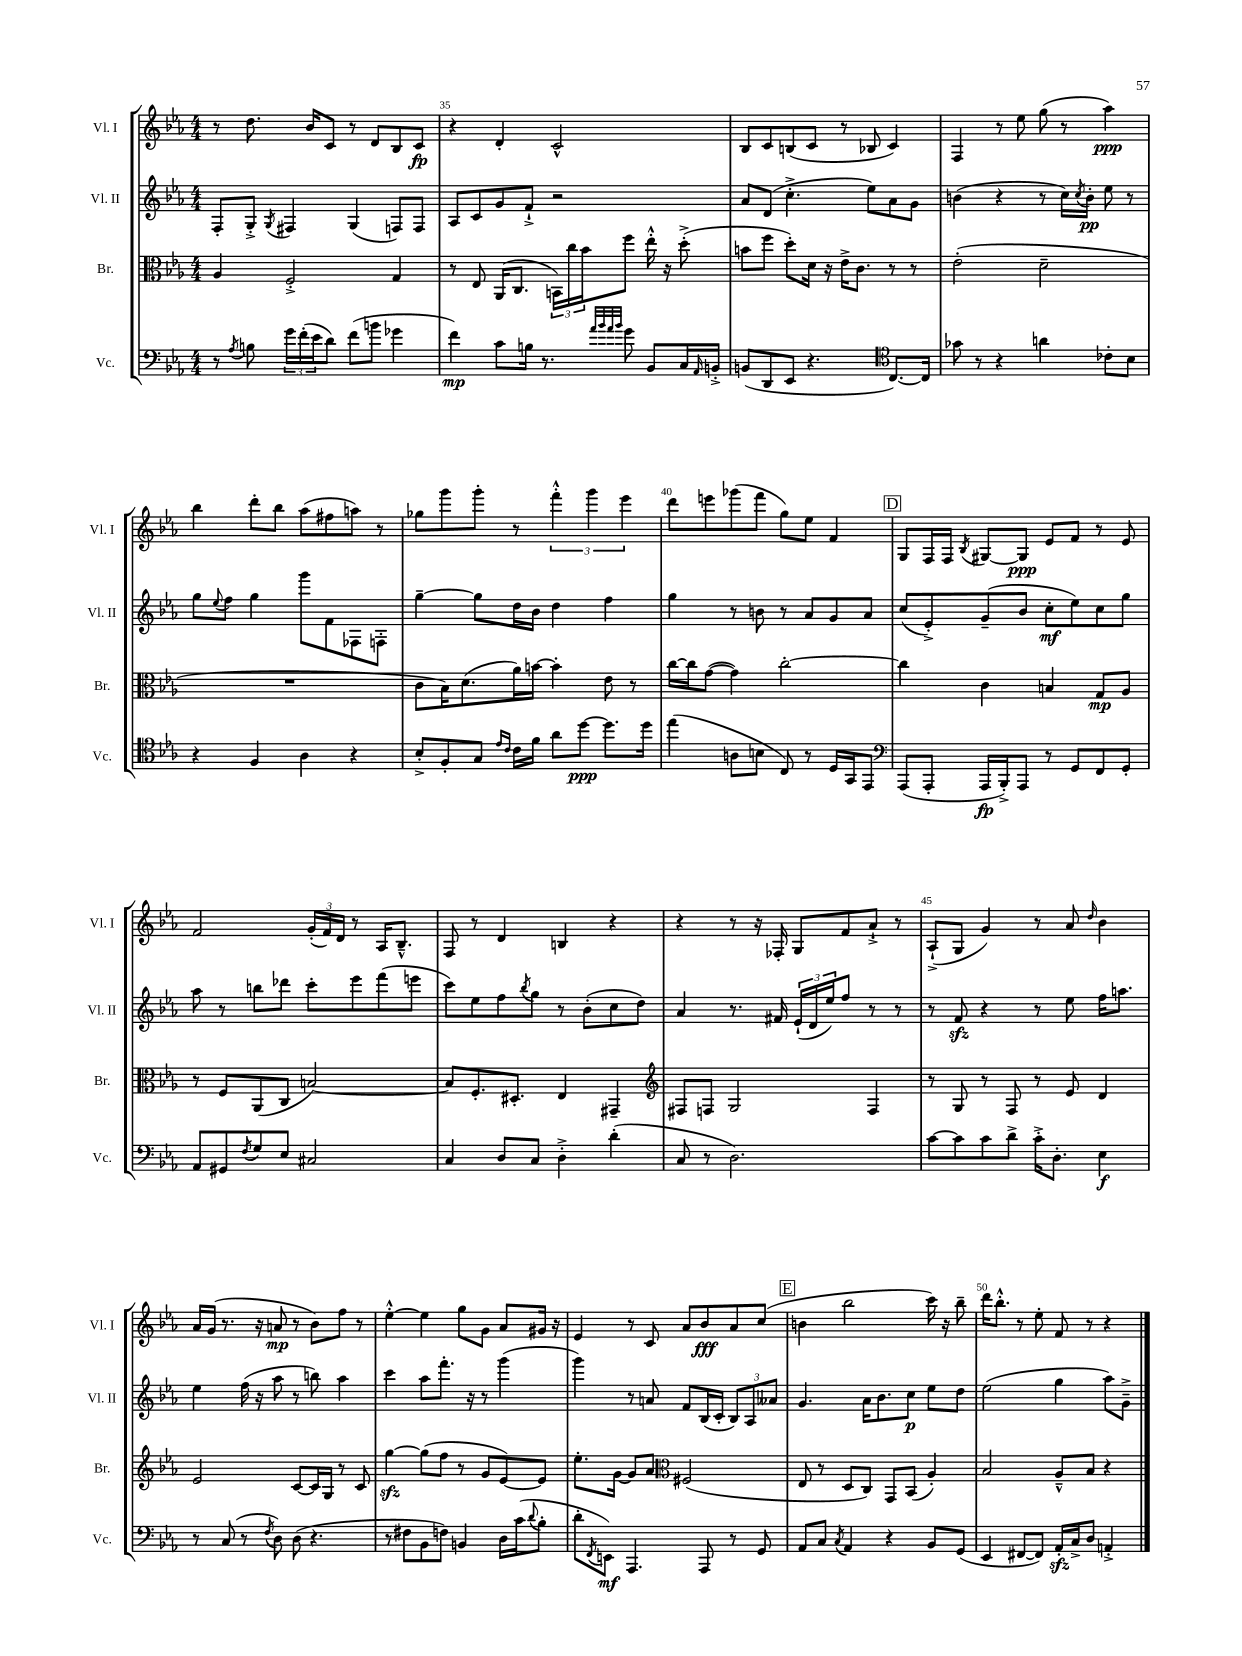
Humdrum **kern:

**kern	**dynam	**kern	**dynam	**kern	**dynam	**kern	**dynam
*part4	*part4	*part3	*part3	*part2	*part2	*part1	*part1
*staff4	*staff4	*staff3	*staff3	*staff2	*staff2	*staff1	*staff1
*I"Vc.	*	*I"Br.	*	*I"Vl. II	*	*I"Vl. I	*
*I'Vc.	*	*I'Br.	*	*I'Vl. II	*	*I'Vl. I	*
*clefF4	*	*clefC3	*	*clefG2	*	*clefG2	*
*k[b-e-a-]	*	*k[b-e-a-]	*	*k[b-e-a-]	*	*k[b-e-a-]	*
*M4/4	*	*M4/4	*	*M4/4	*	*M4/4	*
=34	=34	=34	=34	=34	=34	=34	=34
8r	.	4A-/	.	8F'/L	.	8r	.
8qA-/	.	.	.	.	.	.	.
8Bn\	.	.	.	8G'^/J	.	8.dd\	.
.	.	.	.	8qG/	.	.	.
24g\LL	.	2F'^/	.	4F#X/	.	.	.
(24f'\	.	.	.	.	.	.	.
.	.	.	.	.	.	16b-/KL	.
24e-\J	.	.	.	.	.	.	.
8d\J)	.	.	.	.	.	8c/J	.
(8f\L	.	.	.	(4G/	.	8r	.
8bn\J	.	.	.	.	.	8d/L	.
4g-X\	.	4G/	.	8Fn/L)	.	8B-/	.
.	.	.	.	8F/J	.	8c/J	fp
=35	=35	=35	=35	=35	=35	=35	=35
4f\)	mp	8r	.	8A-/L	.	4r	.
.	.	8E-/	.	8c/	.	.	.
8c\L	.	(16AA-/KL	.	8g/	.	4d'/	.
.	.	8.C/J	.	.	.	.	.
16Bn\Jk	.	.	.	8f`^/J	.	.	.
8.r	.	.	.	.	.	.	.
.	.	24BBn\LL)	.	2r	.	2c^^/	.
.	.	24cc\	.	.	.	.	.
.	.	24b-\J	.	.	.	.	.
32qqa-/LLL	.	.	.	.	.	.	.
32qqb-/	.	.	.	.	.	.	.
32qqa-/	.	.	.	.	.	.	.
32qqb-/JJJ	.	.	.	.	.	.	.
8g\	.	8ff\J	.	.	.	.	.
8BB-/L	.	16ee-'^^\	.	.	.	.	.
.	.	16r	.	.	.	.	.
16C/L	.	(8dd'^\	.	.	.	.	.
16qqAA-/	.	.	.	.	.	.	.
16BBn'^/JJ	.	.	.	.	.	.	.
=36	=36	=36	=36	=36	=36	=36	=36
(8BBn/L	.	8bn\L	.	8a-/L	.	8B-/L	.
8DD/	.	8ff\J	.	(8d/J	.	8c/	.
8EE-/J	.	8dd'\L)	.	4.cc'^\	.	(8Bn/	.
4.r	.	16d\Jk	.	.	.	8c/J	.
.	.	16r	.	.	.	.	.
.	.	16e-^\KL	.	.	.	8r	.
.	.	8.c\J	.	.	.	.	.
.	.	.	.	8ee-\L)	.	8B-X/	.
*clefC4	*	*	*	*	*	*	*
[8.C/L)	.	8r	.	8a-\	.	4c/)	.
.	.	8r	.	8g\J	.	.	.
16C/Jk]	.	.	.	.	.	.	.
=37	=37	=37	=37	=37	=37	=37	=37
8g-X\	.	(2e-'\	.	(4bn\	.	4F/	.
8r	.	.	.	.	.	.	.
4r	.	.	.	4r	.	8r	.
.	.	.	.	.	.	8ee-\	.
4an\	.	2d~\	.	8r	.	(8gg\	.
.	.	.	.	16cc\LL)	.	8r	.
.	.	.	.	8qcc/	.	.	.
.	.	.	.	16b'\JJ	pp	.	.
8c-X'\L	.	.	.	8ee-\	.	4aa-\)	ppp
8B-\J	.	.	.	8r	.	.	.
!!LO:LB:g=z
=38	=38	=38	=38	=38	=38	=38	=38
4r	.	1r	.	8gg\L	.	4bb-\	.
.	.	.	.	8qqee-/	.	.	.
.	.	.	.	8ff\J	.	.	.
4F/	.	.	.	4gg\	.	8ddd'\L	.
.	.	.	.	.	.	8bb-\J	.
4A-\	.	.	.	8ggg\L	.	(8aa-\L	.
.	.	.	.	8f\	.	8ff#X\	.
4r	.	.	.	8F-X\	.	8aan\J)	.
.	.	.	.	8Fn'\J	.	8r	.
=39	=39	=39	=39	=39	=39	=39	=39
8B-'^/L	.	8c\L	.	[4gg~\	.	8gg-X\L	.
8F'/	.	16B-\K)	.	.	.	8ggg\	.
.	.	(8.d\	.	.	.	.	.
8G/J	.	.	.	8gg\L]	.	8ggg'\J	.
16qqe-/LL	.	.	.	.	.	.	.
16qqc/JJ	.	.	.	.	.	.	.
16c\LL	.	16a-\L)	.	16dd\L	.	8r	.
16f\JJ	.	[16bn\JJ	.	16b-\JJ	.	.	.
8a-\L	.	4b'\]	.	4dd\	.	6fff'^^\	.
[8dd\J	ppp	.	.	.	.	.	.
.	.	.	.	.	.	6ggg\	.
8.dd\L]	.	8e-\	.	4ff\	.	.	.
.	.	.	.	.	.	6eee-\	.
.	.	8r	.	.	.	.	.
16dd\Jk	.	.	.	.	.	.	.
=40	=40	=40	=40	=40	=40	=40	=40
(4ee-\	.	[16cc\LL	.	4gg\	.	8ddd\L	.
.	.	16cc\J]	.	.	.	.	.
.	.	([8g\J	.	.	.	8eeen\	.
8An\L	.	4g\])	.	8r	.	(8ggg-X\	.
8Bn\J	.	.	.	8bn\	.	8fff\J	.
8C/)	.	[2cc'\	.	8r	.	8gg\L)	.
8r	.	.	.	8a-/L	.	8ee-\J	.
16D/LL	.	.	.	8g/	.	4f/	.
16GG/J	.	.	.	.	.	.	.
8EE-/J	.	.	.	8a-/J	.	.	.
!!LO:REH:place=s1:t=D
=41	=41	=41	=41	=41	=41	=41	=41
*clefF4	*	*	*	*	*	*	*
(8AAA-/L	.	4cc\]	.	(8cc/L	.	8G/L	.
8AAA-'/J	.	.	.	8e-'^/)	.	16F/L	.
.	.	.	.	.	.	16F/JJ	.
.	.	.	.	.	.	8qB-/	.
16AAA-/LL	fp	4c\	.	(8g~/	.	[8G#X/L	.
16BBB-'^/J)	.	.	.	.	.	.	.
8AAA-/J	.	.	.	8b-/J	.	8G#/J]	ppp
8r	.	4Bn/	.	8cc'\L	mf	8e-/L	.
8GG/L	.	.	.	8ee-\)	.	8f/J	.
8FF/	.	8G/L	mp	8cc\	.	8r	.
8GG'/J	.	8A-/J	.	8gg\J	.	8e-/	.
!!LO:LB:g=z
=42	=42	=42	=42	=42	=42	=42	=42
8AA-/L	.	8r	.	8aa-\	.	2f/	.
8GG#X/	.	8F/L	.	8r	.	.	.
8qF/	.	.	.	.	.	.	.
8G/	.	(8AA-/	.	8bbn\L	.	.	.
8E-/J	.	8C/J	.	8ddd-X\J	.	.	.
2C#X/	.	[2Bn/)	.	8ccc'\L	.	(24g'/LL	.
.	.	.	.	.	.	24f/)	.
.	.	.	.	.	.	24d/JJ	.
.	.	.	.	8eee-\	.	8r	.
.	.	.	.	(8fff\	.	16A-/KL	.
.	.	.	.	.	.	8.B-~^^/J	.
.	.	.	.	8eeen\J	.	.	.
=43	=43	=43	=43	=43	=43	=43	=43
4C/	.	8B/L]	.	8ccc\L)	.	8F/	.
.	.	8.F'/	.	8ee-\	.	8r	.
8D/L	.	.	.	8ff\	.	4d/	.
.	.	8.D#X'/J	.	.	.	.	.
.	.	.	.	8qbb-/	.	.	.
8C/J	.	.	.	8gg\J	.	.	.
4D'^\	.	4E-/	.	8r	.	4Bn/	.
.	.	.	.	(8b-'\L	.	.	.
(4d'\	.	4GG#X~/	.	8cc\	.	4r	.
.	.	.	.	8dd\J)	.	.	.
=44	=44	=44	=44	=44	=44	=44	=44
*	*	*clefG2	*	*	*	*	*
8C/	.	8F#X/L	.	4a-/	.	4r	.
8r	.	8Fn/J	.	.	.	.	.
2.D\)	.	2G/	.	8.r	.	8r	.
.	.	.	.	.	.	16r	.
.	.	.	.	16f#X/	.	16F-X'/	.
.	.	.	.	(24e-`/LL	.	8G/L	.
.	.	.	.	24d/	.	.	.
.	.	.	.	24ee-/J)	.	.	.
.	.	.	.	8ff/J	.	8f/	.
.	.	4F/	.	8r	.	8a-`^/J	.
.	.	.	.	8r	.	8r	.
=45	=45	=45	=45	=45	=45	=45	=45
[8c\L	.	8r	.	8r	.	(8A-`^/L	.
8c\]	.	8G/	.	8fzz/	.	8G/J	.
8c\	.	8r	.	4r	.	4g/)	.
8d^\J	.	8F/	.	.	.	.	.
16c'^\KL	.	8r	.	8r	.	8r	.
8.D'\J	.	.	.	.	.	.	.
.	.	8e-/	.	8ee-\	.	8a-/	.
.	.	.	.	.	.	16qqdd/	.
4E-\	f	4d/	.	16ff\KL	.	4b-\	.
.	.	.	.	8.aan\J	.	.	.
!!LO:LB:g=z
=46	=46	=46	=46	=46	=46	=46	=46
8r	.	2e-/	.	4ee-\	.	16a-/LL	.
.	.	.	.	.	.	(16g/JJ	.
(8C/	.	.	.	.	.	8.r	.
8r	.	.	.	(16ff\	.	.	.
.	.	.	.	16r	.	16r	.
8qF/	.	.	.	.	.	.	.
8D\)	.	.	.	8aa-\	.	8an/	mp
(8D\	.	[8c/L	.	8r	.	8r	.
4.r	.	16c/L]	.	8bbn\)	.	8b-\L)	.
.	.	16G/JJ	.	.	.	.	.
.	.	8r	.	4aa-\	.	8ff\J	.
.	.	8c/	.	.	.	8r	.
=47	=47	=47	=47	=47	=47	=47	=47
8r	.	[4ggzz\	.	4ccc\	.	[4ee-'^^\	.
8F#X\L	.	.	.	.	.	.	.
8BB-\	.	(8gg\L]	.	8aa-\L	.	4ee-\]	.
8Fn\J)	.	8ff\J	.	8.fff'\J	.	.	.
4BBn/	.	8r	.	.	.	8gg\L	.
.	.	.	.	16r	.	.	.
.	.	8g/L	.	8r	.	8g\J	.
16D\LL	.	[8e-/)	.	(4ggg\	.	8a-/L	.
(16c\J	.	.	.	.	.	.	.
8qqd/	.	.	.	.	.	.	.
8B-'\J	.	8e-/J]	.	.	.	16g#X/Jk	.
.	.	.	.	.	.	16r	.
=48	=48	=48	=48	=48	=48	=48	=48
8d'\L	.	8.ee-'\L	.	4ggg\)	.	4e-/	.
8qFF/	.	.	.	.	.	.	.
8EEn\J)	mf	.	.	.	.	.	.
.	.	[16g\Jk	.	.	.	.	.
4.AAA-/	.	8g/L]	.	8r	.	8r	.
.	.	8a-/J	.	8an/	.	8c/	.
*	*	*clefC3	*	*	*	*	*
.	.	(2F#X/	.	8f/L	.	8a-/L	.
8AAA-/	.	.	.	(16B-/L	.	8b-/	fff
.	.	.	.	16c'/JJ	.	.	.
8r	.	.	.	12B-/L)	.	8a-/	.
.	.	.	.	12A-/	.	.	.
8GG/	.	.	.	.	.	(8cc/J	.
.	.	.	.	12a--X/J	.	.	.
!!LO:REH:place=s1:t=E
=49	=49	=49	=49	=49	=49	=49	=49
8AA-/L	.	8E-/	.	4.g/	.	4bn\	.
8C/J	.	8r	.	.	.	.	.
8qC/	.	.	.	.	.	.	.
4AA-/	.	8D/L	.	.	.	2bb-\	.
.	.	8C/J)	.	16a-\KL	.	.	.
.	.	.	.	8.b-\	.	.	.
4r	.	8GG/L	.	.	.	.	.
.	.	(8BB-/J	.	8cc\J	p	.	.
8BB-/L	.	4A-'/)	.	8ee-\L	.	16ccc\)	.
.	.	.	.	.	.	16r	.
(8GG/J	.	.	.	8dd\J	.	8bb-~\	.
=50	=50	=50	=50	=50	=50	=50	=50
4EE-/	.	2B-/	.	(2ee-\	.	16ddd\KL	.
.	.	.	.	.	.	8.bb-'^^\J	.
[8FF#X/L	.	.	.	.	.	8r	.
8FF#/J])	.	.	.	.	.	8ee-'\	.
16AA-zz'/LL	.	8A-~^^/L	.	4gg\	.	8f/	.
16C^/J	.	.	.	.	.	.	.
8D/J	.	8B-/J	.	.	.	8r	.
4AAn'^/	.	4r	.	8aa-\L)	.	4r	.
.	.	.	.	8g~^\J	.	.	.
==	==	==	==	==	==	==	==
*-	*-	*-	*-	*-	*-	*-	*-
